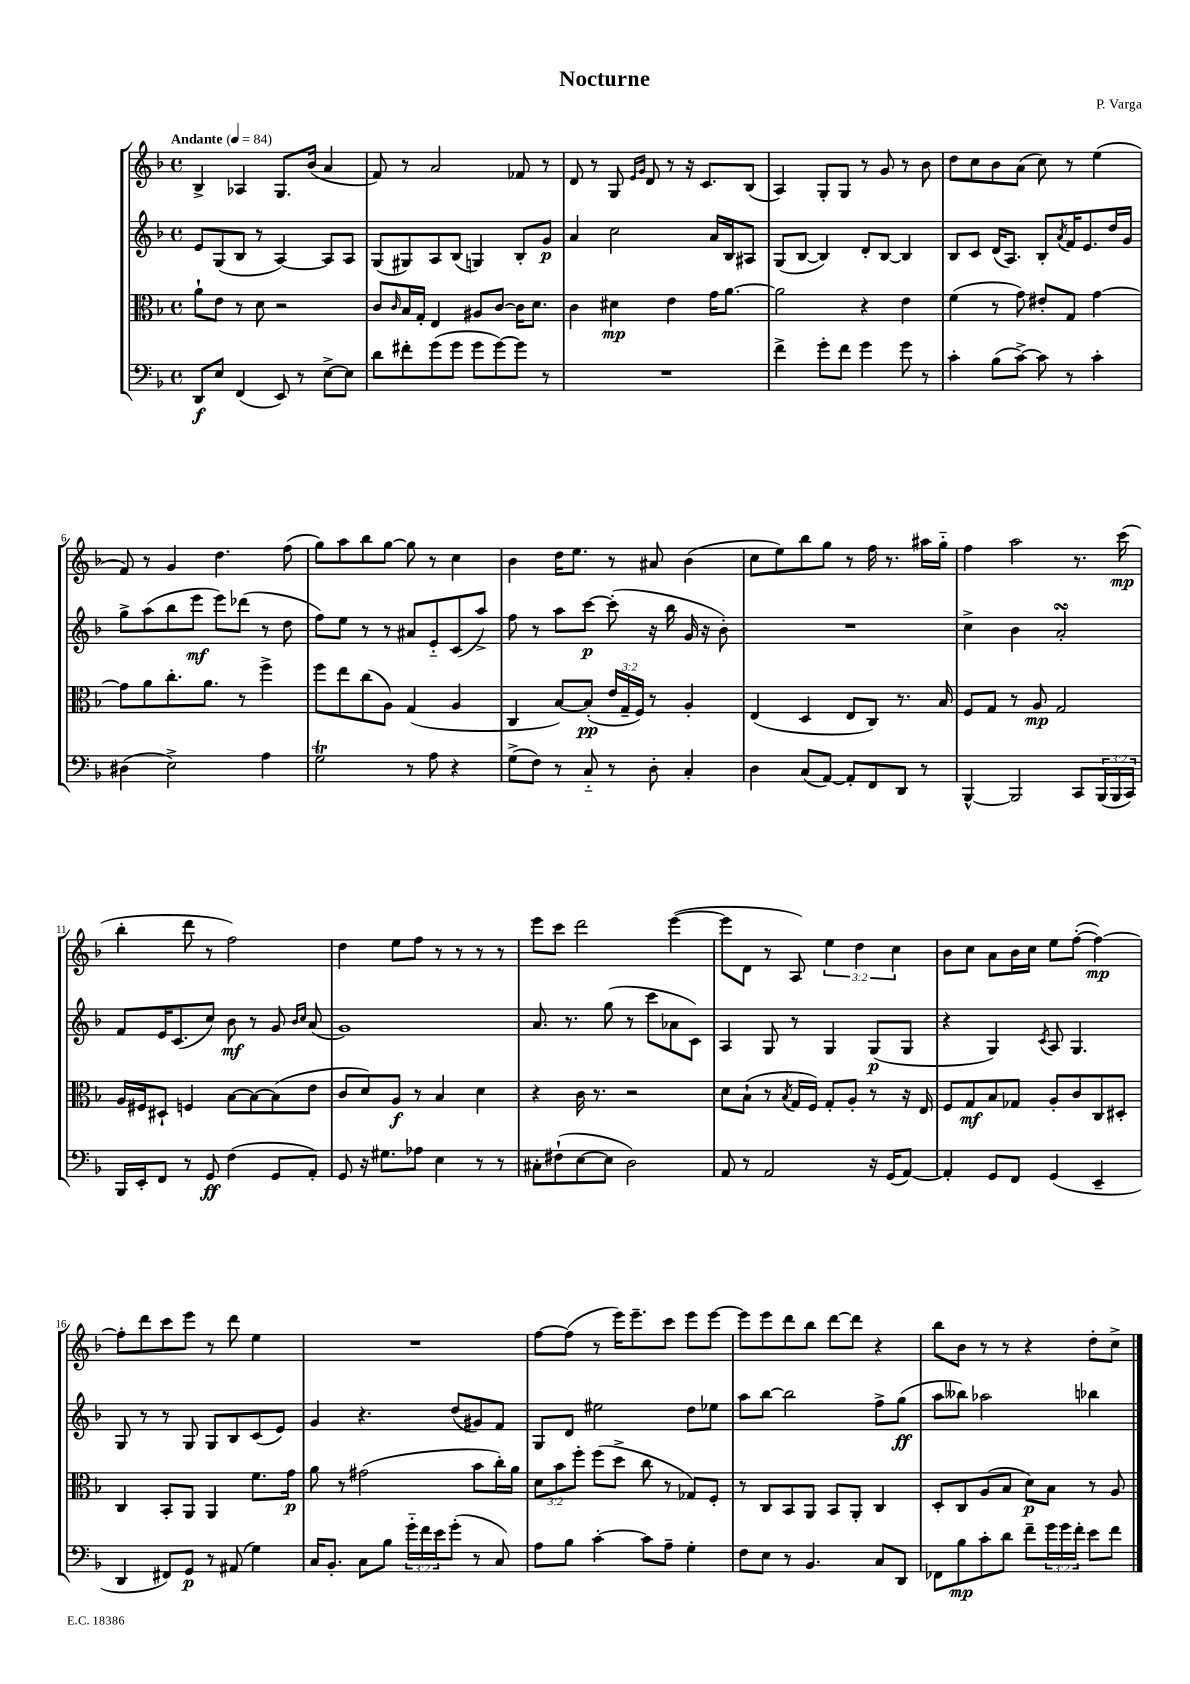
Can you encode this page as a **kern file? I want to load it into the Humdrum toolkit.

**kern	**dynam	**kern	**dynam	**kern	**dynam	**kern	**dynam
*part4	*part4	*part3	*part3	*part2	*part2	*part1	*part1
*staff4	*staff4	*staff3	*staff3	*staff2	*staff2	*staff1	*staff1
*clefF4	*	*clefC3	*	*clefG2	*	*clefG2	*
*k[b-]	*	*k[b-]	*	*k[b-]	*	*k[b-]	*
*M4/4	*	*M4/4	*	*M4/4	*	*M4/4	*
*met(c)	*	*met(c)	*	*met(c)	*	*met(c)	*
*MM84	*	*MM84	*	*MM84	*	*MM84	*
=1	=1	=1	=1	=1	=1	=1	=1
!	!	!	!	!	!	!LO:TX:a:B:t=Andante	!
8DD/L	f	8a`\L	.	8e/L	.	4B-^/	.
8E/J	.	8e\J	.	(8G/	.	.	.
(4FF/	.	8r	.	8B-/J	.	4A-X/	.
.	.	8d\	.	8r	.	.	.
8EE/)	.	2r	.	[4A/)	.	8.G/L	.
8r	.	.	.	.	.	.	.
.	.	.	.	.	.	(16b-/Jk	.
[8E^\L	.	.	.	8A/L]	.	4a/	.
8E\J]	.	.	.	8A/J	.	.	.
=2	=2	=2	=2	=2	=2	=2	=2
8d\L	.	8c/L	.	(8G/L	.	8f/)	.
.	.	16qqc/	.	.	.	.	.
8f#X'\	.	16B-/L	.	8G#X/)	.	8r	.
.	.	16G'/JJ	.	.	.	.	.
(8g\	.	4E/	.	8A/	.	2a/	.
8g\J	.	.	.	(8B-/J	.	.	.
8g\L	.	8A#X/L	.	4Gn/)	.	.	.
[8g\)	.	[8c/J	.	.	.	.	.
8g\J]	.	16c\KL]	.	8B-'/L	.	8f-X/	.
.	.	8.d\J	.	.	.	.	.
8r	.	.	.	8g/J	p	8r	.
=3	=3	=3	=3	=3	=3	=3	=3
1r	.	4c\	.	4a/	.	8d/	.
.	.	.	.	.	.	8r	.
.	.	4d#X\	mp	2cc\	.	8G/	.
.	.	.	.	.	.	16qqe/LL	.
.	.	.	.	.	.	16qqg/JJ	.
.	.	.	.	.	.	8d/	.
.	.	4e\	.	.	.	8r	.
.	.	.	.	.	.	16r	.
.	.	.	.	.	.	8.c/L	.
.	.	16g\KL	.	16a/LL	.	.	.
.	.	[8.a\J	.	16B-/J	.	.	.
.	.	.	.	8A#X/J	.	(8B-/J	.
=4	=4	=4	=4	=4	=4	=4	=4
4f^\	.	2a\]	.	(8G/L	.	4A/)	.
.	.	.	.	[8B-/J	.	.	.
8g'\L	.	.	.	4B-/])	.	8G'/L	.
8f\J	.	.	.	.	.	8G/J	.
4g\	.	4r	.	8d'/L	.	8r	.
.	.	.	.	[8B-/J	.	8g/	.
8g\	.	4e\	.	4B-/]	.	8r	.
8r	.	.	.	.	.	8b-\	.
=5	=5	=5	=5	=5	=5	=5	=5
4c'\	.	(4f\	.	8B-/L	.	8dd\L	.
.	.	.	.	8c/J	.	8cc\	.
(8B-\L	.	8r	.	(16d/KL	.	8b-\	.
.	.	.	.	8.A/J)	.	.	.
[8c^\J)	.	8g\)	.	.	.	(8a\J	.
8c\]	.	8e#X'/L	.	8B-'/L	.	8cc\)	.
.	.	.	.	8qa/	.	.	.
8r	.	8G/J	.	16f/K	.	8r	.
.	.	.	.	8.e/	.	.	.
4c'\	.	[4g\	.	.	.	(4ee\	.
.	.	.	.	16dd/L	.	.	.
.	.	.	.	16g/JJ	.	.	.
!!LO:LB:g=z
=6	=6	=6	=6	=6	=6	=6	=6
(4D#X\	.	8g\L]	.	8gg^\L	.	8f/)	.
.	.	8a\	.	(8aa\	.	8r	.
2E^\)	.	8.cc'\	.	8bb-\	.	4g/	.
.	.	.	.	8eee\J	mf	.	.
.	.	8.a\J	.	.	.	.	.
.	.	.	.	8eee\L)	.	4.dd\	.
.	.	8r	.	(8ddd-X\J	.	.	.
4A\	.	4ff^\	.	8r	.	.	.
.	.	.	.	8dd\	.	(8ff\	.
=7	=7	=7	=7	=7	=7	=7	=7
2GT\	.	8ff\L	.	8ff\L)	.	8gg\L)	.
.	.	8ee\	.	8ee\J	.	8aa\	.
.	.	(8cc\	.	8r	.	8bb-\	.
.	.	8A\J)	.	8r	.	[8gg\J	.
8r	.	(4G/	.	8a#X/L	.	8gg\]	.
8A\	.	.	.	8e/	.	8r	.
4r	.	4A/	.	(8c/	.	4cc\	.
.	.	.	.	8aa^/J)	.	.	.
=8	=8	=8	=8	=8	=8	=8	=8
(8G^\L	.	4C/	.	8ff\	.	4b-\	.
8F\J)	.	.	.	8r	.	.	.
8r	.	[8B-/L)	.	8aa\L	.	16dd\KL	.
.	.	.	.	.	.	8.ee\J	.
8C/	.	(8B-'/J]	pp	[8ccc\J	p	.	.
8r	.	24e/LL	.	(8ccc'\]	.	8r	.
.	.	24G~/	.	.	.	.	.
.	.	24F/JJ)	.	.	.	.	.
8D'\	.	8r	.	16r	.	8a#X/	.
.	.	.	.	16bb-\	.	.	.
4C'/	.	4A'/	.	16g/	.	(4b-\	.
.	.	.	.	16r	.	.	.
.	.	.	.	8b-'\)	.	.	.
=9	=9	=9	=9	=9	=9	=9	=9
4D\	.	(4E/	.	1r	.	8cc\L	.
.	.	.	.	.	.	8ee\)	.
(8C/L	.	4D/	.	.	.	8bb-\	.
[8AA/J)	.	.	.	.	.	8gg\J	.
8AA'/L]	.	8E/L	.	.	.	8r	.
8FF/	.	8C/J)	.	.	.	16ff\	.
.	.	.	.	.	.	8.r	.
8DD/J	.	8.r	.	.	.	.	.
8r	.	.	.	.	.	16aa#X\LL	.
.	.	16B-/	.	.	.	16gg\JJ	.
=10	=10	=10	=10	=10	=10	=10	=10
[4BBB-^^/	.	8F/L	.	4cc^\	.	4ff\	.
.	.	8G/J	.	.	.	.	.
2BBB-/]	.	8r	.	4b-\	.	2aa\	.
.	.	8A/	mp	.	.	.	.
.	.	2G/	.	2asSsS'/	.	.	.
8CC/L	.	.	.	.	.	8.r	.
(24BBB-/L	.	.	.	.	.	.	.
24BBB-/	.	.	.	.	.	.	.
.	.	.	.	.	.	(16ccc\	mp
24CC/JJ)	.	.	.	.	.	.	.
!!LO:LB:g=z
=11	=11	=11	=11	=11	=11	=11	=11
16BBB-/LL	.	16A/LL	.	8f/L	.	4bb-'\	.
16EE'/J	.	16F#X/J	.	.	.	.	.
8FF/J	.	8D#X`/J	.	16e/K	.	.	.
.	.	.	.	(8.c/	.	.	.
8r	.	4Fn/	.	.	.	8ddd\	.
8GG/	ff	.	.	8cc/J)	.	8r	.
(4F\	.	[8B-\L	.	8b-\	mf	2ff\)	.
.	.	8B-\_	.	8r	.	.	.
8GG/L	.	(8B-\]	.	8g/	.	.	.
.	.	.	.	16qqb-/LL	.	.	.
.	.	.	.	16qqcc/JJ	.	.	.
8AA'/J)	.	8e\J	.	(8a/	.	.	.
=12	=12	=12	=12	=12	=12	=12	=12
8GG/	.	8c/L	.	1g)	.	4dd\	.
16r	.	8d/)	.	.	.	.	.
8.G#X\L	.	.	.	.	.	.	.
.	.	8A/J	f	.	.	8ee\L	.
8A-X\J	.	8r	.	.	.	8ff\J	.
4E\	.	4B-/	.	.	.	8r	.
.	.	.	.	.	.	8r	.
8r	.	4d\	.	.	.	8r	.
8r	.	.	.	.	.	8r	.
=13	=13	=13	=13	=13	=13	=13	=13
8C#X'\L	.	4r	.	8.a/	.	8eee\L	.
(8F#X`\	.	.	.	.	.	8ccc\J	.
.	.	.	.	8.r	.	.	.
[8E\	.	16c\	.	.	.	2ddd\	.
.	.	8.r	.	.	.	.	.
8E\J]	.	.	.	(8gg\	.	.	.
2D\)	.	2r	.	8r	.	.	.
.	.	.	.	8ccc\L	.	.	.
.	.	.	.	8a-X\	.	([4eee\	.
.	.	.	.	8c\J)	.	.	.
=14	=14	=14	=14	=14	=14	=14	=14
8AA/	.	8d\L	.	4A/	.	8eee\L]	.
8r	.	(8B-`\J	.	.	.	8d\J	.
2AA/	.	8r	.	8G/	.	8r	.
.	.	8qB-/	.	.	.	.	.
.	.	16G/LL	.	8r	.	8A/)	.
.	.	16F/JJ)	.	.	.	.	.
.	.	8G'/L	.	4G/	.	6ee\	.
.	.	8A'/J	.	.	.	.	.
.	.	.	.	.	.	6dd\	.
16r	.	8r	.	(8G/L	p	.	.
(16GG/KL	.	.	.	.	.	.	.
.	.	.	.	.	.	6cc\	.
[8AA/J)	.	16r	.	8G/J	.	.	.
.	.	16E/	.	.	.	.	.
=15	=15	=15	=15	=15	=15	=15	=15
4AA'/]	.	8F/L	.	4r	.	8b-\L	.
.	.	8G/	mf	.	.	8cc\J	.
8GG/L	.	8B-/	.	4G/)	.	8a\L	.
8FF/J	.	8G-X/J	.	.	.	16b-\L	.
.	.	.	.	.	.	16cc\JJ	.
.	.	.	.	8qc/	.	.	.
(4GG/	.	8A'/L	.	8A/	.	8ee\L	.
.	.	8c/	.	4.G/	.	([8ff'\J	.
4EE~/	.	8C/	.	.	.	4ff\_)	mp
.	.	8D#X'/J	.	.	.	.	.
!!LO:LB:g=z
=16	=16	=16	=16	=16	=16	=16	=16
4DD/	.	4C/	.	8G/	.	8ff'\L]	.
.	.	.	.	8r	.	8ddd\	.
8FF#X/L)	.	8BB-'/L	.	8r	.	8ccc\	.
8GG/J	p	8AA/J	.	8G/	.	8eee\J	.
8r	.	4AA/	.	8G/L	.	8r	.
(8AA#X/	.	.	.	8B-/	.	8ddd\	.
4G\)	.	8.f\L	.	(8c/	.	4ee\	.
.	.	.	.	8e/J)	.	.	.
.	.	16g\Jk	p	.	.	.	.
=17	=17	=17	=17	=17	=17	=17	=17
16C/KL	.	8a\	.	4g/	.	1r	.
8.BB-'/J	.	.	.	.	.	.	.
.	.	8r	.	.	.	.	.
8C\L	.	(2g#X\	.	4.r	.	.	.
8B-\J	.	.	.	.	.	.	.
24g\LL	.	.	.	.	.	.	.
24f\	.	.	.	.	.	.	.
24e\J	.	.	.	.	.	.	.
(8g'\J	.	.	.	(8dd/L	.	.	.
8r	.	8b-\L	.	8g#X/)	.	.	.
8C/)	.	16cc'\L)	.	8f/J	.	.	.
.	.	16a\JJ	.	.	.	.	.
=18	=18	=18	=18	=18	=18	=18	=18
8A\L	.	12d\L	.	8G/L	.	[8ff\L	.
.	.	12b-\	.	.	.	.	.
8B-\J	.	.	.	8d/J	.	(8ff\J]	.
.	.	12ff'\J	.	.	.	.	.
[4c'\	.	(8ff\L	.	2ee#X\	.	8r	.
.	.	8dd^\J	.	.	.	16eee\KL)	.
.	.	.	.	.	.	8.eee~\	.
8c\L]	.	8cc\	.	.	.	.	.
8A~\J	.	8r	.	.	.	8ccc\J	.
4G'\	.	8G-X/L)	.	8dd\L	.	8eee\L	.
.	.	8F'/J	.	8ee-X\J	.	[8eee\J	.
=19	=19	=19	=19	=19	=19	=19	=19
8F\L	.	8r	.	8aa\L	.	8eee\L]	.
8E\J	.	8C/L	.	[8bb-\J	.	8eee\	.
8r	.	8BB-/	.	2bb-\]	.	8ddd\	.
4.BB-/	.	8AA/J	.	.	.	8bb-\J	.
.	.	8BB-/L	.	.	.	[8ddd\L	.
.	.	8AA'/J	.	.	.	8ddd\J]	.
8C/L	.	4C/	.	8ff^\L	.	4r	.
8DD/J	.	.	.	(8gg\J	ff	.	.
=20	=20	=20	=20	=20	=20	=20	=20
8FF-X\L	.	8D'/L	.	8aa\L	.	8bb-\L	.
8B-\	mp	8C/	.	8bb--X\J)	.	8b-\J	.
8c'\	.	(8A/	.	2aa-X\	.	8r	.
8d\J	.	8B-/J	.	.	.	8r	.
8f~\L	.	8d\L)	p	.	.	4r	.
24g\L	.	8B-\J	.	.	.	.	.
24g\	.	.	.	.	.	.	.
24f'\JJ	.	.	.	.	.	.	.
8e\L	.	8r	.	4bb-X\	.	8dd'\L	.
8f\J	.	8A/	.	.	.	8cc^\J	.
==	==	==	==	==	==	==	==
*-	*-	*-	*-	*-	*-	*-	*-
